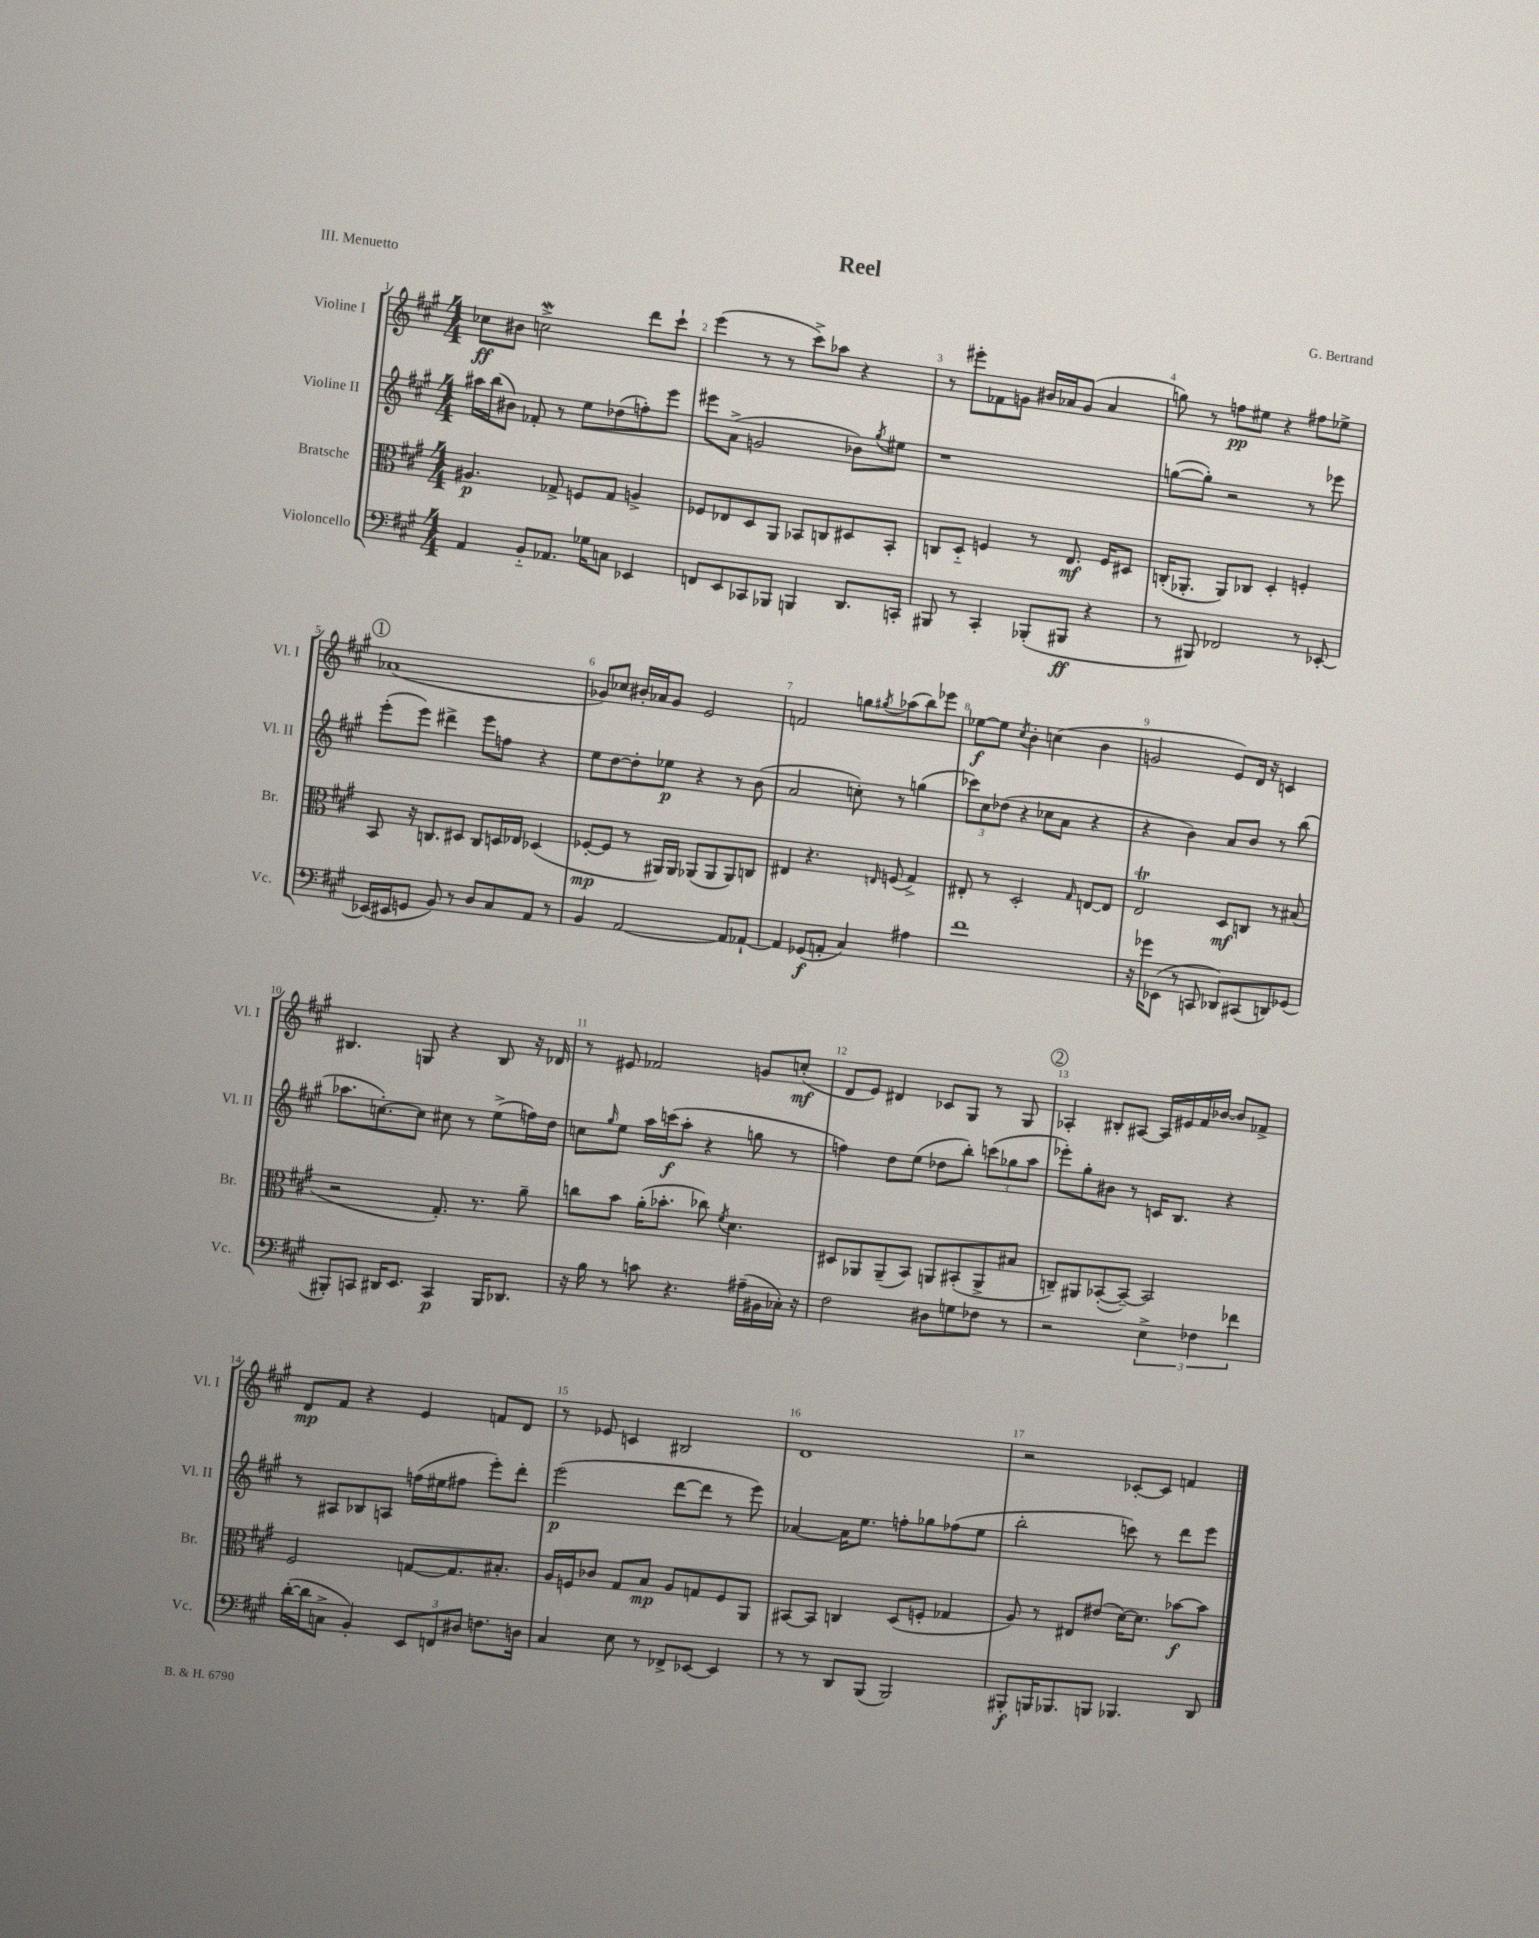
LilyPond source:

\header { title = "Reel" composer = "G. Bertrand" piece = "III. Menuetto" }
<<
\new StaffGroup <<
\new Staff = "s0" \with { instrumentName = "Violine I" shortInstrumentName = "Vl. I" } {
    \clef treble \key a \major \numericTimeSignature \time 4/4
    ces''8\ff bis'8 c''2->\mordent d'''8 cis'''8-! |
    e'''4( r8 r8 cis'''8->) aes''8 r4 |
    r8 eis'''8-. fes'8 g'8 bis'16 aes'16 g'8( aes'4 |
    g''8) r8 f''8\pp eis''8 r4 fis''8 ees''8-> |
    \mark \markup { \circle "1" } aes'1( |
    ges'8) ces''8 bis'16-. aes'16 ges'8 e'2 |
    f'2 g''8 \acciaccatura { gis''8 } aes''8( b''8) ees'''8 |
    ees''8~\f ees''8 \acciaccatura { cis''8 } b'4-. c''4( b'4 |
    g'2 e'8) d'16 r16 c'4 |
    bis4. g8 r4 bis8 r16 des'16 |
    r8 eis'8 fes'2 g'8 c''8-.\mf( |
    d'8 e'8) dis'4 ces'8 gis8 r8 gis8 |
    \mark \markup { \circle "2" } aes4-. bis8-. ais8~ ais16 eis'16 fis'16 bes'16~ bes'8 fes'8-> |
    d'8\mp fis'8 r4 e'4 f'8 d'8 |
    r8 ees'8 c'4 bis2 |
    d'1 |
    r2 ces'8~-. ces'8 f'4 \bar "|." |
}
\new Staff = "s1" \with { instrumentName = "Violine II" shortInstrumentName = "Vl. II" } {
    \clef treble \key a \major \numericTimeSignature \time 4/4
    ais''16 b''16( bis'8) fes'8-. r8 e''8 des''8( f''8-.) e'''8 |
    eis'''8 a'8->( g'2 bes'8) \acciaccatura { gis''8 } eis''8 |
    r1 |
    g''8~( g''8-.) r2 r8 ees'''8 |
    \mark \markup { \circle "1" } e'''8-.( e'''8) dis'''4-> e'''8 f''8 r4 |
    e''8 d''8~ d''8-. ees''8\p r4 r8 b'8( |
    a'2 c''8-.) r8 g''4( |
    \tuplet 3/2 { ces'''8) cis''8 des''8( } r4 ces''8 a'8 r4 |
    r4 b'4) a'8 b'8 r8 b''8( |
    aes''8. c''8.~-.) c''8 cis''8 r8 e''8->( f''16) d''16 |
    c''8 \grace { gis''16 } e''8 a''16 c'''16\f( a''8-. r4 g''8 r8 |
    f''4) d''8 e''8( des''8 b''8-.) \tuplet 3/2 { c'''8( ges''8 a''8 } |
    \mark \markup { \circle "2" } ees'''8-.) gis''8-. bis'8 r8 c'16 b8. r4 |
    r8 ais8 bes8 a8 f''16( eis''16 fis''8 e'''8-.) d'''8-. |
    e'''2\p( d'''8~ d'''8 r8 e'''8) |
    aes'4~ aes'16 e''8. f''8-. ges''8 fes''8( e''8 |
    b''2-. c'''8) r8 d'''8 e'''8 \bar "|." |
}
\new Staff = "s2" \with { instrumentName = "Bratsche" shortInstrumentName = "Br." } {
    \clef alto \key a \major \numericTimeSignature \time 4/4
    ais4.\p ges8-> f8 ges8 a4-> |
    fes8 ees8 d8 a,8 bes,8 c8 dis8 bes,8-. |
    c8 d8-_ f4 r8 e8.\mf f16 dis8 |
    c16-.( aes,8.-. aes,8) ces8 d4-. f4-. |
    \mark \markup { \circle "1" } b,8 r16 c8. dis8 c8 d16 ees16 des4( |
    fes8~-.\mp fes8 r8 ais,16) ais,16 aes,8( aes,8 aes,8) c8 |
    eis4 r4. \grace { e16 } f8( gis4->) |
    eis8-. r8 d2-. \grace { gis16 } e8~ e8 |
    e2\trill d8\mf c8 r8 bis8( |
    r2 gis8.-.) r8. a'8-- |
    c''8 b'8 a'16-.( bes'8.-. ces''8) \acciaccatura { fis'8 } d'4. |
    dis8 aes,8 aes,8--( b,8) a,8 bis,8-.( a,8-> bis8 |
    \mark \markup { \circle "2" } c8--) ais,8 bes,8~-.( bes,8~--) bes,2 |
    fis2 g8~ g8. bis8.-. |
    a16 f16 ces'8 gis8 b8\mp a8 g8 f8 a,8 |
    bis,8~ bis,8 c4 d8( f8-. ges4 |
    a8) r8 eis8 eis'8( d'16~) d'8. bes'8~\f bes'8 \bar "|." |
}
\new Staff = "s3" \with { instrumentName = "Violoncello" shortInstrumentName = "Vc." } {
    \clef bass \key a \major \numericTimeSignature \time 4/4
    a,4 b,8-_ aes,8. ges16 c8 ees,4 |
    f,8 e,8 ces,8 bes,,8 b,,4 d,8. c,16-. |
    bis,,8 r8 cis,4-. bes,,8-.( bis,,8\ff r4 |
    r8 bis,,8) fes,2 r8 ees,8~-. |
    \mark \markup { \circle "1" } ees,16( eis,16 g,8 b,8) r8 d8 cis8 a,8 r8 |
    b,4 a,2~ a,8 aes,8~-! |
    aes,4 ges,8\f( a,8-. cis4) ais4 |
    fis'1 |
    r16 ges'16 ees,8( r8 c,8 des,8) cis,8( d,8) ges,8( |
    bis,,8-.) c,8 dis,16 e,8. c,4\p bis,,16 des,8. |
    r16 b16 r8 c'8 r4. ais16--( bis,16 ces16-.) r16 |
    fis2 dis8 g8 fes8 r8 |
    \mark \markup { \circle "2" } r2 \tuplet 3/2 { e4-> fes4 fes'4 } |
    d'16~-.( d'16 c8-> b,4-.) \tuplet 3/2 { e,8 f,8 dis8 } f8. d16 |
    cis4 e8 r8 fes,8-> ees,8~ ees,4 |
    r8 r8 d,8 b,,8( b,,2) |
    bis,,8-.\f b,,16 bes,,8. b,,8 bes,,4. d,8 \bar "|." |
}
>>
>>
\layout { \context { \Score \override BarNumber.break-visibility = ##(#f #t #t) barNumberVisibility = #all-bar-numbers-visible } }
